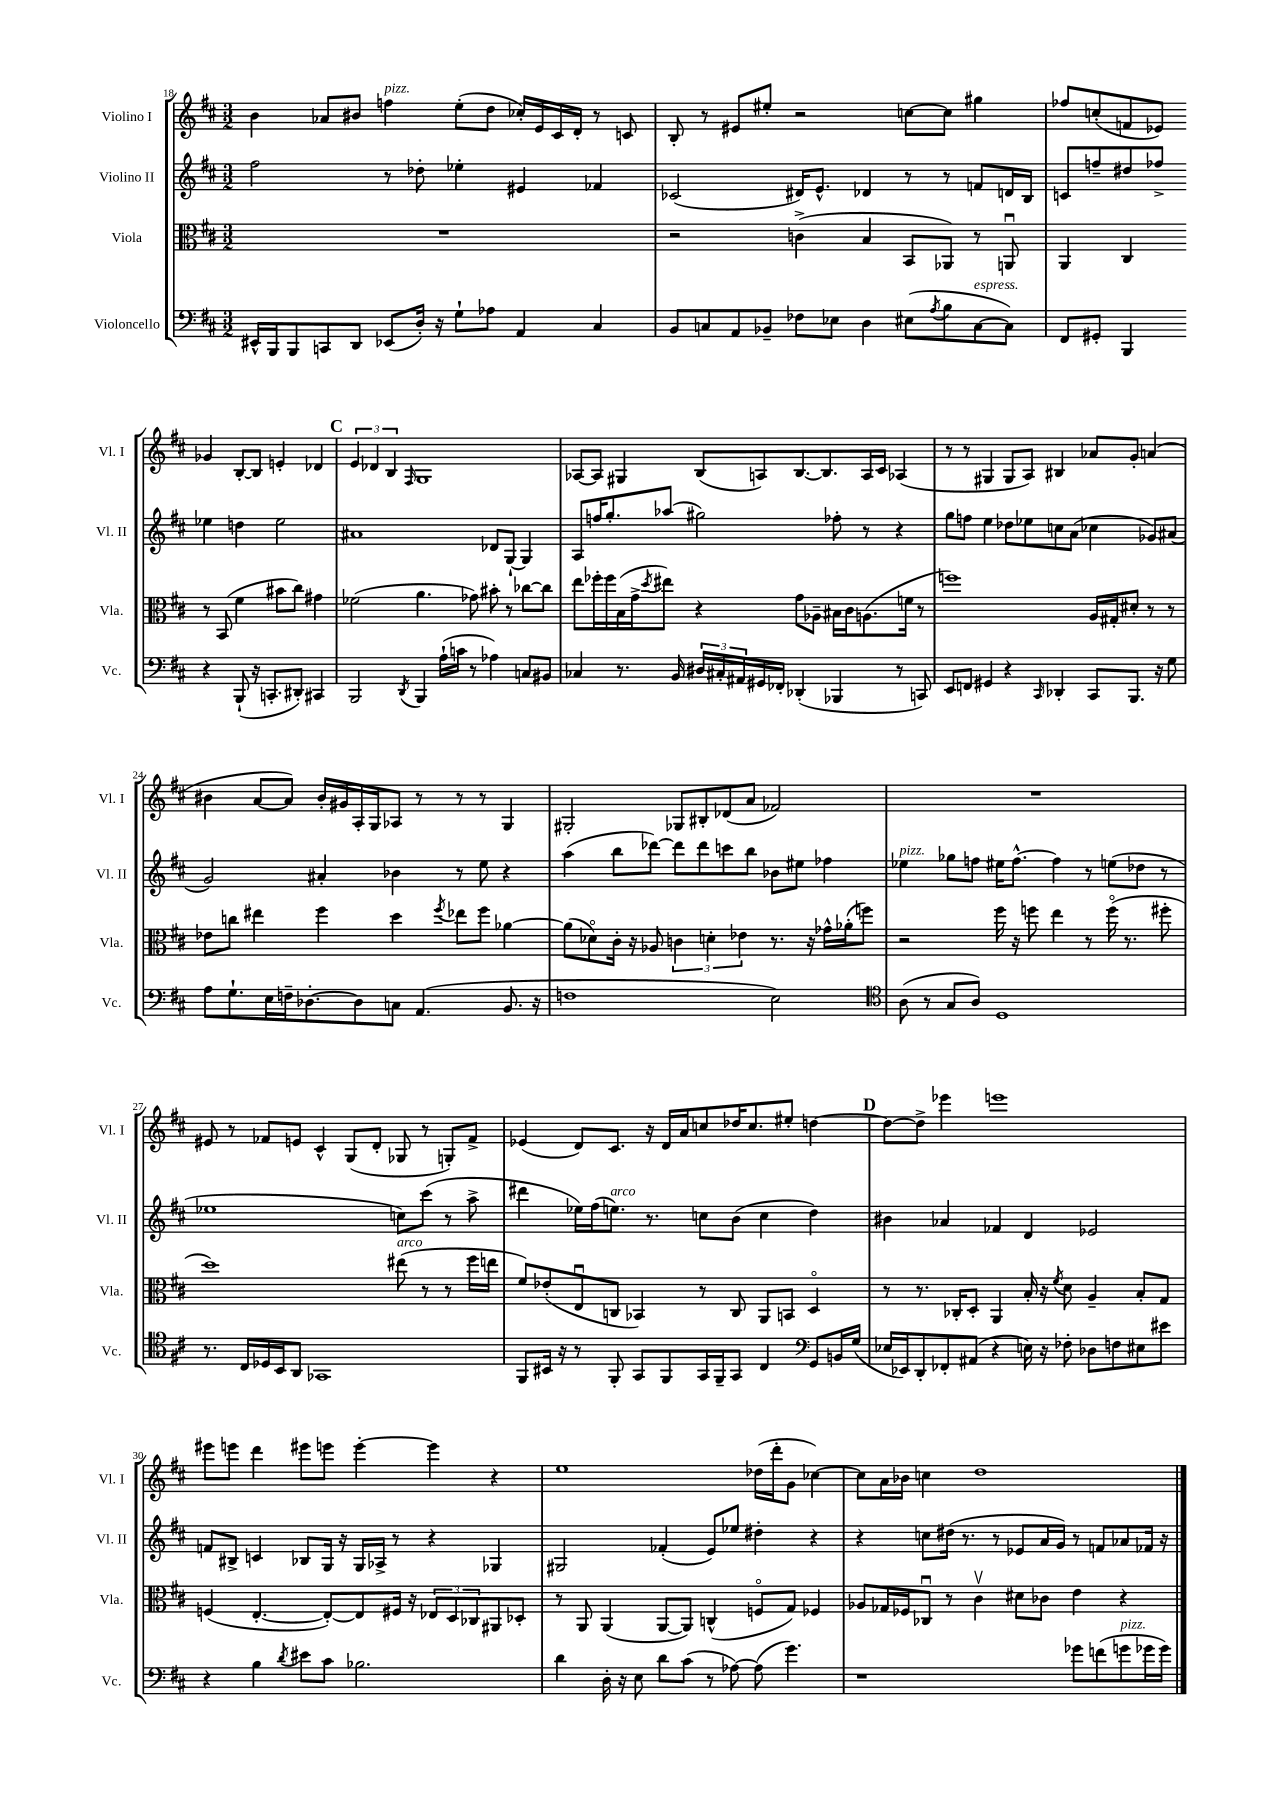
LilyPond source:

<<
\new StaffGroup <<
\new Staff = "s0" \with { instrumentName = "Violino I" shortInstrumentName = "Vl. I" } {
    \clef treble \key d \major \numericTimeSignature \time 3/2
    b'4 aes'8 bis'8 f''4^\markup { \italic "pizz." } e''8-.( d''8 ces''16-.) e'16 cis'16 d'16-. r8 c'8 |
    b8-. r8 eis'8 eis''8-. r2 c''8~ c''8 gis''4 |
    fes''8 c''8-.( f'8 ees'8) ges'4 b8~-. b8 e'4-. des'4 |
    \mark \markup { \bold "C" } \tuplet 3/2 { e'4 des'4 b4 } \grace { fis16 } g1 |
    aes8~ aes8 gis4 b8( a8) b8.~ b8. a16 cis'16 aes4( |
    r8 r8 gis4 gis8 a8) bis4 aes'8 g'8-. a'4( |
    bis'4 a'8~ a'8) bis'16-. gis'16 a16-. g16 aes8 r8 r8 r8 g4 |
    gis2-. ges8 bis8-. des'8( a'8 fes'2) |
    R1. |
    eis'8 r8 fes'8 e'8 cis'4-^ g8( d'8-. ges8 r8 g8-.) fes'8-> |
    ees'4( d'8) cis'8. r16 d'16 a'16 c''8 des''16 c''8. eis''8-. d''4~ |
    \mark \markup { \bold "D" } d''8~ d''8-> ees'''4 e'''1 |
    eis'''8 e'''8 d'''4 eis'''8 e'''8 e'''4~-. e'''4 r4 |
    e''1 des''16( d'''16-. g'8 ces''4~) |
    ces''8 a'16 bes'16 c''4 d''1 \bar "|." |
}
\new Staff = "s1" \with { instrumentName = "Violino II" shortInstrumentName = "Vl. II" } {
    \clef treble \key d \major \numericTimeSignature \time 3/2
    fis''2 r8 des''8-. ees''4-. eis'4 fes'4 |
    ces'2( dis'16) e'8.-^ des'4 r8 r8 f'8 d'16 b16 |
    c'8 f''8-- dis''8 fes''8-> ees''4 d''4 ees''2 |
    \mark \markup { \bold "C" } ais'1 des'8 g8~-! g4 |
    a8 f''16 g''8.-. aes''8( gis''2) fes''8-. r8 r4 |
    g''8 f''8 e''4 des''8 ees''8 c''8 a'8( ces''4 ges'8) ais'8( |
    g'2) ais'4-. bes'4 r8 e''8 r4 |
    a''4( b''8 des'''8~) des'''8 des'''8 c'''8 b''8 bes'8 eis''8 fes''4 |
    ees''4^\markup { \italic "pizz." } ges''8 f''8 eis''16 f''8.~-^ f''4 r8 e''8( des''8 r8 |
    ees''1 c''8) cis'''8( r8 a''8-> |
    dis'''4 ees''16) fis''16( e''8.^\markup { \italic "arco" }) r8. c''8 b'8( c''4 d''4) |
    \mark \markup { \bold "D" } bis'4 aes'4 fes'4 d'4 ees'2 |
    f'8 bis8-> c'4 bes8 g16 r16 g16 aes16-> r8 r4 ges4 |
    gis2 fes'4-.( e'8) ees''8 dis''4-. r4 |
    r4 c''8 dis''16( r8. r8 ees'8 a'16 g'16) r8 f'8 aes'8 fes'16 r16 \bar "|." |
}
\new Staff = "s2" \with { instrumentName = "Viola" shortInstrumentName = "Vla." } {
    \clef alto \key d \major \numericTimeSignature \time 3/2
    R1. |
    r2 c'4->( b4 b,8 aes,8) r8 a,8\downbow |
    a,4 cis4 r8 b,8( fis'4 bis'8 cis''8) gis'4 |
    \mark \markup { \bold "C" } fes'2( a'4. ges'8) bis'8-. r8 ces''8~ ces''8 |
    e''8 fes''16-. fes''16 b16( g'16-> \acciaccatura { d''8 } eis''8) r4 g'8 aes8-- bis16 cis'16 a8.( f'16 r8 |
    f''1) a16 gis16-. dis'8-. r8 r8 |
    ees'8 c''8 eis''4 fis''4 d''4 \acciaccatura { fis''8 } ees''8 fis''8 aes'4~ |
    aes'8( des'8\flageolet) cis'16-. r16 aes8 \tuplet 3/2 { c'4 d'4-. ees'4 } r8. r16 ges'16-^ aes'16-.( f''8) |
    r2 fis''16 r16 f''8 e''4 r8 f''16\flageolet( r8. fis''8-. |
    d''1) eis''8^\markup { \italic "arco" }( r8 r8 fis''16 e''16 |
    fis'8) ees'8-.( e8\downbow c8 bes,4) r8 c8 a,8 b,8 d4\flageolet |
    \mark \markup { \bold "D" } r8 r8. ces16-. d8-. a,4 b16-. r16 \acciaccatura { fis'8 } d'8 a4-- b8-. g8 |
    f4( e4.~-. e8~-.) e8 fis16 r16 \tuplet 3/2 { ees8 d8 ces8 } ais,8 des8-. |
    r8 a,8 a,4( a,8~ a,8) c4-^( f8\flageolet g8) fes4 |
    aes8 ges16 fes16 ces8\downbow r8 cis'4\upbow dis'8 ces'8 e'4 r4 \bar "|." |
}
\new Staff = "s3" \with { instrumentName = "Violoncello" shortInstrumentName = "Vc." } {
    \clef bass \key d \major \numericTimeSignature \time 3/2
    eis,16-^ b,,16 b,,8 c,8 d,8 ees,8( d16-.) r16 g8-! aes8 a,4 cis4 |
    b,8 c8 a,8 bes,8-- fes8 ees8 d4 eis8( \acciaccatura { a8 } b8 c8~^\markup { \italic "espress." } c8) |
    fis,8 gis,8-. b,,4 r4 b,,8-!( r16 c,8.-. dis,8-.) cis,4 |
    \mark \markup { \bold "C" } b,,2 \acciaccatura { d,8 } b,,4 a16-!( c'16 r8 aes4) c8 bis,8 |
    ces4 r8. b,16 \tuplet 3/2 { dis16 cis16-. ais,16 } gis,16 fes,16-. des,4-.( bes,,4 r8 c,8) |
    e,8 f,8 gis,4 r4 \grace { cis,16 } des,4-. cis,8 b,,8. r16 g8 |
    a8 g8.-! e16 f16-- des8.~-. des8 c8 a,4.( b,8. r16 |
    f1 e2) |
    \clef tenor a8( r8 g8 a8) d1 |
    r8. cis16 des16 b,16 a,8 ges,1 |
    fis,8 bis,16 r16 r8 fis,8-. g,8 fis,8 g,16 fis,16-- g,8 cis4 \clef bass g,8 b,16 g16( |
    \mark \markup { \bold "D" } ees16 ees,16) d,8-. fes,8-. ais,8( r4 e16) r16 fes8-. des8 f8 eis8 eis'8 |
    r4 b4 \acciaccatura { d'8 } eis'8 cis'8 bes2. |
    d'4 d16-. r16 e8 d'8 cis'8( r8 aes8~) aes8( g'4.) |
    r1 ges'8 f'8( g'8^\markup { \italic "pizz." } ges'16 ges'16) \bar "|." |
}
>>
>>
\layout { \context { \Score currentBarNumber = #18 } }
